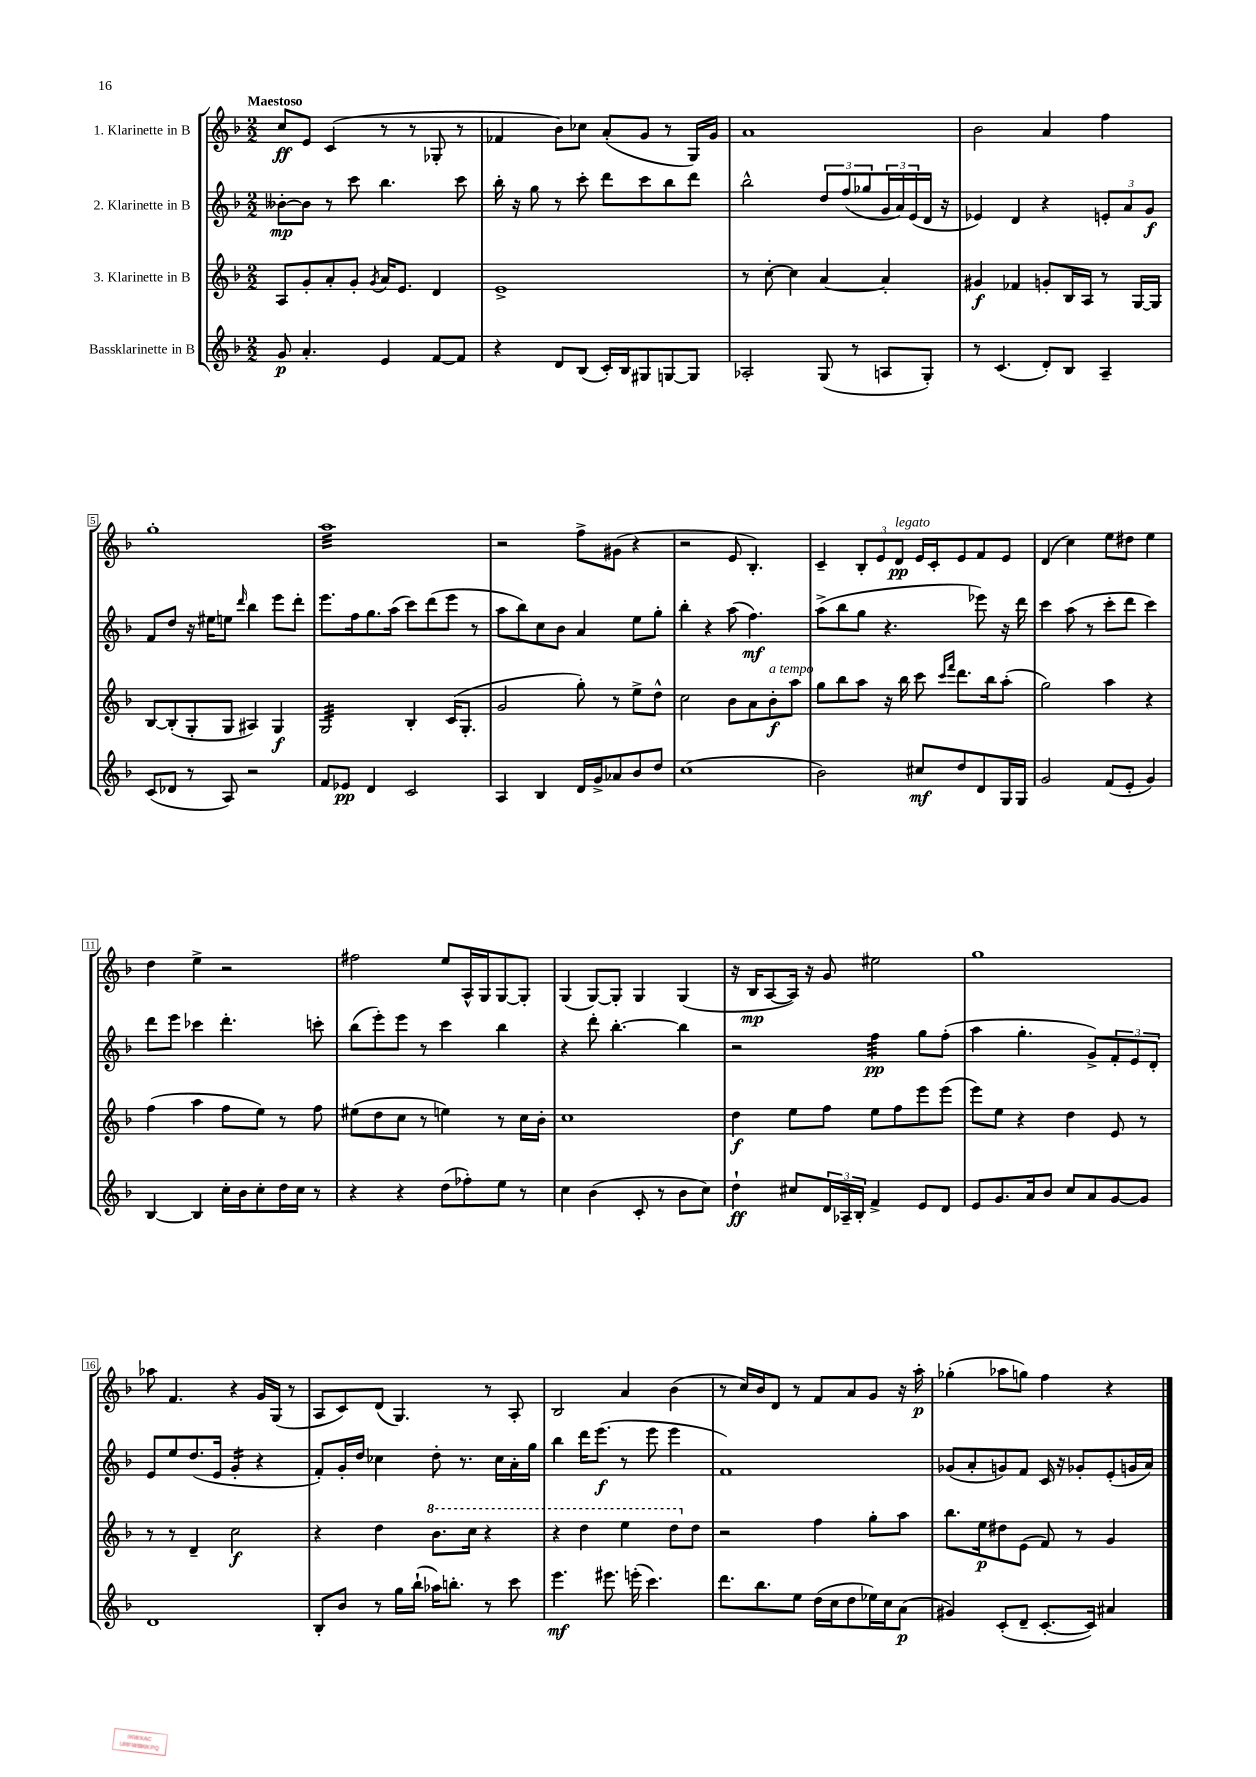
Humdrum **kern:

**kern	**kern	**kern	**kern
*staff4	*staff3	*staff2	*staff1
*clefG2	*clefG2	*clefG2	*clefG2
*k[b-]	*k[b-]	*k[b-]	*k[b-]
*M2/2	*M2/2	*M2/2	*M2/2
8g	8A	[8b--'	8cc
4.a'	8g'	8b--]	8e
.	8a'	8r	(4c
.	8g'	8ccc	.
.	8qg	.	.
4e	16a	4.bb-	8r
.	8.e	.	.
.	.	.	8r
[8f	4d	.	8G-'
8f]	.	8ccc	8r
=	=	=	=
4r	1e^	16bb-'	4f-
.	.	16r	.
.	.	8gg	.
8d	.	8r	8b-)
(8B-	.	8ccc'	8cc-
16c')	.	8ddd	(8a'
16B-	.	.	.
8G#	.	8ccc	8g
[8G	.	8bb-	8r
8G]	.	8ddd	16G)
.	.	.	16g
=	=	=	=
2A-'	8r	2bb-^^	1a
.	[8cc'	.	.
.	4cc]	.	.
(8G	[4a	12dd	.
.	.	(12ff	.
8r	.	.	.
.	.	12gg-	.
8A	4a']	24g	.
.	.	24a)	.
.	.	(24e	.
8G')	.	16d	.
.	.	16r	.
=	=	=	=
8r	4g#	4e-)	2b-
(4.c	.	.	.
.	4f-	4d	.
8d')	8g'	4r	4a
8B-	16B-	.	.
.	16A	.	.
4A~	8r	12e'	4ff
.	.	12a	.
.	[16G	.	.
.	.	12g	.
.	16G]	.	.
=	=	=	=
(8c	[8B-	8f	1gg'
8d-	(8B-']	8dd	.
8r	8G'	16r	.
.	.	16ee#	.
8A)	8G	8ee	.
.	.	16qqddd	.
2r	4A#)	4bb-	.
.	4G	8eee	.
.	.	8ddd'	.
=	=	=	=
8f	2G	8.eee	1aa
8e-	.	.	.
.	.	16ff	.
4d	.	8.gg	.
.	.	(16aa	.
2c	4B-'	8ccc)	.
.	.	(8ddd	.
.	(16c	8eee	.
.	8.G'	.	.
.	.	8r	.
=	=	=	=
4A	2g	8aa	2r
.	.	8bb-)	.
4B-	.	8cc	.
.	.	8b-	.
16d	8gg')	4a	8ff^
16g^	.	.	.
8a-	8r	.	(8g#
8b-	8ee^	8ee	4r
8dd	8dd^^	8gg'	.
=	=	=	=
(1cc	2cc	4bb-'	2r
.	.	4r	.
.	8b-	(8aa	8e
.	8a	4.ff)	4.B-')
.	8b-'	.	.
.	8aa	.	.
=	=	=	=
2b-)	8gg	(8aa^	4c~
.	8bb-	8bb-	.
.	8aa	8gg	12B-'
.	.	.	12e
.	16r	4.r	.
.	.	.	12d
.	16bb-	.	.
8cc#	8ccc	.	16e
.	.	.	16c'
.	16qqccc	.	.
.	16qqfff	.	.
8dd	8.ddd	.	8e
8d	.	8eee-)	8f
.	16bb-	.	.
16G	(8aa'	16r	8e
16G	.	16ddd	.
=	=	=	=
2g	2gg)	4ccc	(4d
.	.	(8aa	4cc)
.	.	8r	.
(8f	4aa	8ccc'	8ee
8e'	.	8ddd	8dd#
4g)	4r	4ccc)	4ee
=	=	=	=
[4B-	(4ff	8ddd	4dd
.	.	8eee	.
4B-]	4aa	4ccc-	4ee^
16cc'	8ff	4.ddd'	2r
16b-	.	.	.
8cc'	8ee)	.	.
16dd	8r	.	.
16cc	.	.	.
8r	8ff	8ccc'	.
=	=	=	=
4r	(8ee#	(8bb-	2ff#
.	8dd	8eee')	.
4r	8cc	8eee	.
.	8r	8r	.
(8dd	4ee)	4ccc	8ee
8ff-')	.	.	16A^^
.	.	.	16G
8ee	8r	4bb-	[8G
8r	16cc	.	8G']
.	16b-'	.	.
=	=	=	=
4cc	1cc	4r	(4G
(4b-	.	8ddd'	[8G)
.	.	[4.bb-'	8G']
8c'	.	.	4G
8r	.	.	.
8b-	.	4bb-]	(4G
8cc)	.	.	.
=	=	=	=
4dd`	4dd	2r	16r
.	.	.	16B-
.	.	.	[8A
8cc#	8ee	.	16A])
.	.	.	16r
24d	8ff	.	8g
24A-~	.	.	.
24B-'	.	.	.
4f^	8ee	4ff	2ee#
.	8ff	.	.
8e	8eee	8gg	.
8d	(8eee	(8ff'	.
=	=	=	=
8e	8eee)	4aa	1gg
8.g	8ee	.	.
.	4r	4.gg'	.
16a	.	.	.
8b-	.	.	.
8cc	4dd	.	.
8a	.	8g^)	.
[8g	8e	12f'	.
.	.	12e	.
8g]	8r	.	.
.	.	12d'	.
=	=	=	=
1d	8r	8e	8aa-
.	8r	8ee	4.f
.	4d~	(8.dd	.
.	.	16e	.
.	2cc	4g'	4r
.	.	4r	16g
.	.	.	(16G
.	.	.	8r
=	=	=	=
8B-'	4r	8f')	8A
8b-	.	16g'	8c)
.	.	16dd	.
8r	4dd	4cc-	(8d
16gg	.	.	4.G)
(16bb-`	.	.	.
16aa-)	8.bb-	8dd'	.
8.bb'	.	.	.
.	.	8.r	.
.	16ccc	.	.
8r	4r	.	8r
.	.	16cc-	.
8ccc	.	16a'	8A'
.	.	16gg	.
=	=	=	=
4.eee	4r	4bb-	2B-
.	4ddd	16ddd	.
.	.	(8.eee	.
8.eee#	.	.	.
.	4eee	8r	4a
(16eee'	.	.	.
4.ccc)	.	8eee	.
.	8ddd	4eee	(4b-
.	8dd	.	.
=	=	=	=
8.ddd	2r	1f)	8r
.	.	.	16cc)
8.bb-	.	.	16b-
.	.	.	8d
8ee	.	.	8r
(16dd	4ff	.	8f
16cc	.	.	.
8dd	.	.	8a
16ee-)	8gg'	.	8g
16cc	.	.	.
(8a	8aa	.	16r
.	.	.	16aa'
=	=	=	=
4g#)	8.bb-	(8g-	(4gg-'
.	.	8a'	.
.	16ee	.	.
(8c'	8dd#	8g)	8aa-
8d~	(8e	8f	8gg)
[8.c'	8f)	16c	4ff
.	.	16r	.
.	8r	8g-'	.
16c])	.	.	.
4a#	4g	(8e'	4r
.	.	16g	.
.	.	16a)	.
==	==	==	==
*-	*-	*-	*-
